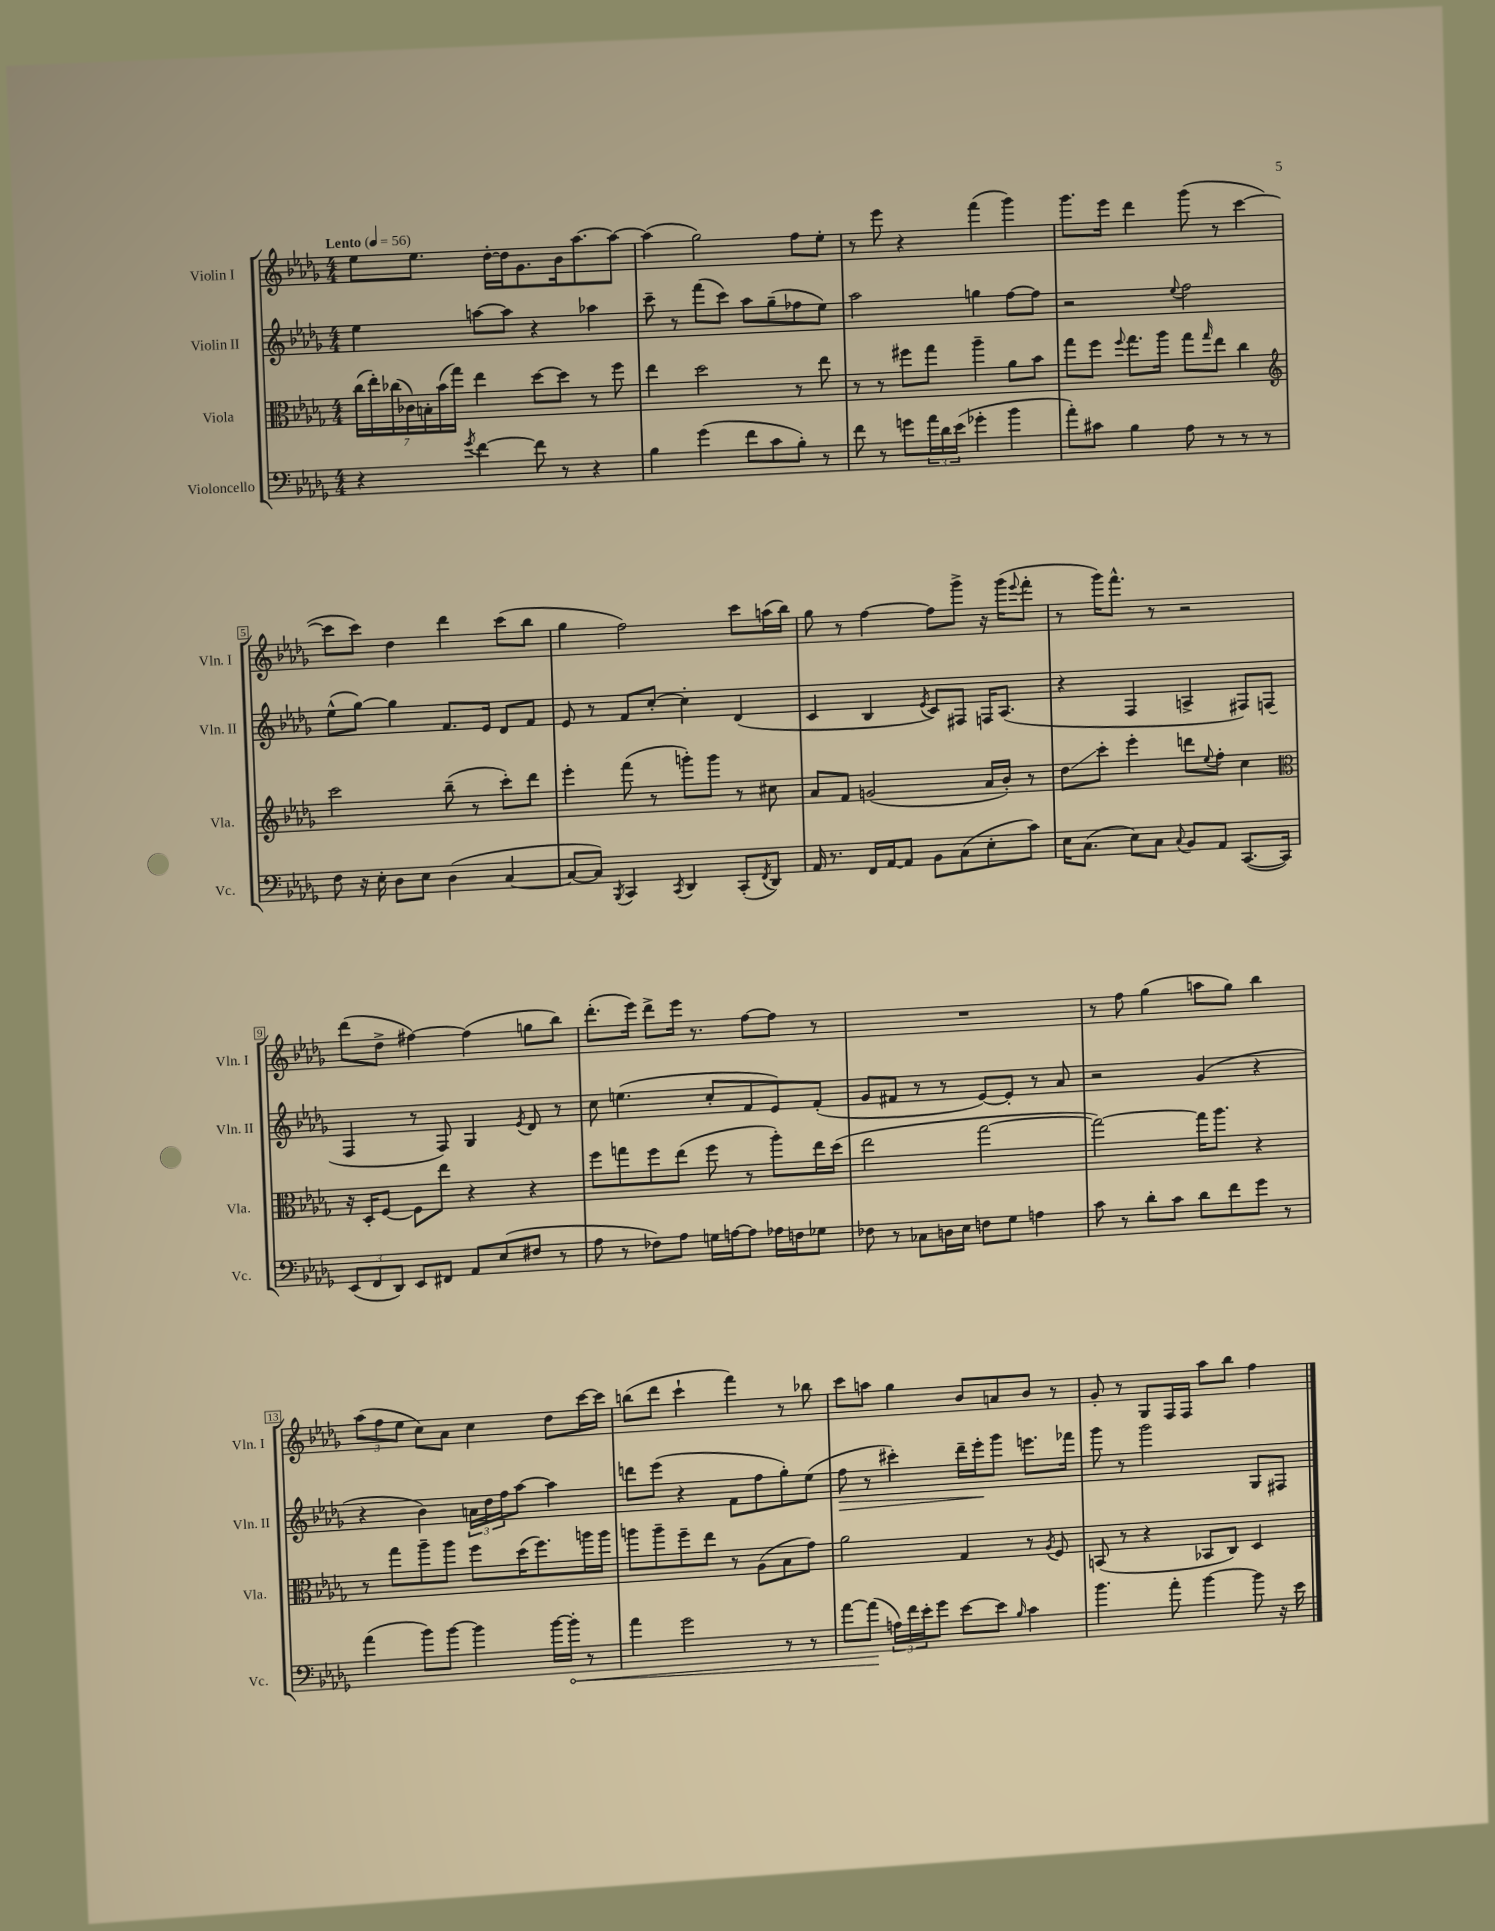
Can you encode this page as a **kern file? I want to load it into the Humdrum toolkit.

**kern	**kern	**kern	**kern
*staff4	*staff3	*staff2	*staff1
*clefF4	*clefC3	*clefG2	*clefG2
*k[b-e-a-d-g-]	*k[b-e-a-d-g-]	*k[b-e-a-d-g-]	*k[b-e-a-d-g-]
*M4/4	*M4/4	*M4/4	*M4/4
*MM56	*MM56	*MM56	*MM56
4r	(28cc	4ee-	8ee-
.	28ee-')	.	.
.	(28cc-	.	.
.	28c-)	.	.
.	.	.	8.ee-
.	28B'	.	.
.	(28b-	.	.
.	28gg-)	.	.
8qg-	.	.	.
[4f	4ee-	[8aa	.
.	.	.	[16dd-'
.	.	8aa]	16dd-]
.	.	.	8.g-
8f]	[8dd-	4r	.
8r	8dd-]	.	16b-
.	.	.	[8.aa-
4r	8r	4aa-	.
.	8ff	.	8aa-_
=	=	=	=
4B-	4ee-	8ccc~	(4aa-]
.	.	8r	.
(4g-	2dd-	(8fff	2gg-)
.	.	8ccc)	.
8f	.	8aa-	.
8c	.	(8gg-~	.
8B-')	8r	8ff-	8ff
8r	8ee-	8ee-)	8ee-'
=	=	=	=
8f	8r	2aa-	8r
8r	8r	.	8eee-
8g	8ff#	.	4r
24a-	8gg-	.	.
24d-	.	.	.
(24e-	.	.	.
4g-'	4aa-~	4gg	(4fff
4b-	8a-	[8ff	4ggg-)
.	8b-	8ff]	.
=	=	=	=
8a-')	8gg-	2r	8.ggg-
8c#	8ff	.	.
.	.	.	16eee-
.	8qqff	.	.
4B-	8.gg-	.	4ddd-
.	16aa-	.	.
.	.	8qqee-	.
8A-	8gg-	2ff	(8ggg-
.	16qqgg-	.	.
8r	8ee-	.	8r
8r	4cc	.	[4ccc
8r	.	.	.
=	=	=	=
*	*clefG2	*	*
8F	2ccc	(8ee-^^	8ccc]
16r	.	[8gg-)	8ccc)
16E-'	.	.	.
8D-	.	4gg-]	4dd-
8E-	.	.	.
(4D-	(8bb-~	8.f	4ddd-
.	8r	.	.
.	.	16e-	.
[4C	8ccc')	8d-	(8ccc
.	8ddd-	8f	8bb-
=	=	=	=
8C_	4eee-'	8e-	4gg-
8C])	.	8r	.
8qBBB-	.	.	.
4CC	(8fff	8f	2ff)
.	8r	[8cc'	.
8qCC	.	.	.
4DD-	8ggg')	4cc']	.
.	8ggg	.	.
(8CC'	8r	(4d-	8ccc
8qFF	.	.	.
8DD-)	8cc#	.	(16aa
.	.	.	16bb-)
=	=	=	=
16AA-	8a-	4c	8gg-
8.r	.	.	.
.	8f	.	8r
16FF	(2g	4B-	[4ff
[16AA-	.	.	.
8AA-]	.	.	.
.	.	8qe-	.
8BB-	.	8c)	8ff]
(8C	.	8F#	8ggg-^
8E-'	16a-	16F	16r
.	16b-')	(8.A-	(16ggg-
.	.	.	8qqeee-
8c)	8r	.	8fff'
=	=	=	=
16E-	8dd-	4r	8r
(8.C	.	.	.
.	8ccc'	.	16ggg-)
.	.	.	8.fff^^
8E-)	4eee-'	4F	.
8C	.	.	8r
8qqC	.	.	.
8BB-	8ddd	4A^	2r
.	8qqee-	.	.
8AA-	8ff'	.	.
([8.CC	4cc	8F#)	.
.	.	(8F	.
16CC])	.	.	.
=	=	=	=
*	*clefC3	*	*
(12EE-	16r	4F	(8ddd-
.	16D-'	.	.
12FF	.	.	.
.	[8F	.	8dd-^
12DD-)	.	.	.
8EE-	8F]	8r	[4ff#)
8FF#	8ee-	8F)	.
8AA-	4r	4G-	(4ff#]
(8E-	.	.	.
.	.	8qe-	.
8F#	4r	8d-	8gg
8r	.	8r	8bb-)
=	=	=	=
8A-	8ff	8cc	(8.ddd-'
8r	8gg	(4.ee	.
.	.	.	16eee-)
8F-)	8ff	.	8ddd-^
8A-	(8ee-	.	16eee-
.	.	.	8.r
16G	8ff	8cc'	.
[16A	.	.	.
8A]	8r	8f	[8ff
16A-	8aa-')	8e-)	8ff]
16F	.	.	.
8G-	16ee-	(8f'	8r
.	(16dd-	.	.
=	=	=	=
8F-	2ee-	8g-	1r
8r	.	8f#	.
8C-	.	8r	.
16D	.	8r	.
16E-	.	.	.
8F	[2gg-	[8e-)	.
8G-	.	8e-']	.
4A	.	8r	.
.	.	8a-	.
=	=	=	=
8c	2gg-_)	2r	8r
8r	.	.	8ff
8d-'	.	.	(4gg-
8c	.	.	.
8d-	16gg-]	(4g-	8aa
.	8.aa-	.	.
8f	.	.	8gg-)
8g-	4r	4r	4bb-
8r	.	.	.
=	=	=	=
(4a-	8r	4r	(12aa-
.	.	.	12ff
.	8gg-	.	.
.	.	.	12ee-
8b-)	8aa-~	4b-)	8cc)
[8b-	8aa-	.	8a-
4b-]	8ff	24a	4cc
.	.	24dd-	.
.	.	24ff	.
.	(16dd-	[8aa-	.
.	8.ff)	.	.
[16b-	.	4aa-]	8dd-
16b-']	.	.	.
8r	16aa	.	[16ccc
.	16aa	.	16ccc]
=	=	=	=
4a-	8aa	8ddd	(8bb
.	8aa~	(8eee-	8ddd-
2g-	8ff~	4r	4ccc`
.	8ee-	.	.
.	8r	8f	4fff)
.	(8A-	8ff	.
8r	8B-	8gg-')	8r
8r	8g-)	(8ee-	8bb-
=	=	=	=
[8a-	2a-	8ff	8ccc
(8a-]	.	8r	8aa
24A)	.	4ccc#')	4gg-
24f	.	.	.
24e-'	.	.	.
8g-	.	.	.
[8e-	4G-	16ddd-~	8b-
.	.	16eee-'	.
8e-]	.	8ggg-	8a
16qqB-	.	.	.
4c	8r	8.eee	8b-
.	8qA-	.	.
.	8F	.	8r
.	.	16fff-	.
=	=	=	=
4.b-	(8BB	8ggg-	8g-'
.	8r	8r	8r
.	4r	2ggg-	8G-
8a-'	.	.	16F
.	.	.	16F
[4b-	8BB-	.	8aa-
.	8C)	.	8bb-
8b-]	4D-	8G-	4ff
16r	.	8F#	.
16e-	.	.	.
==	==	==	==
*-	*-	*-	*-
